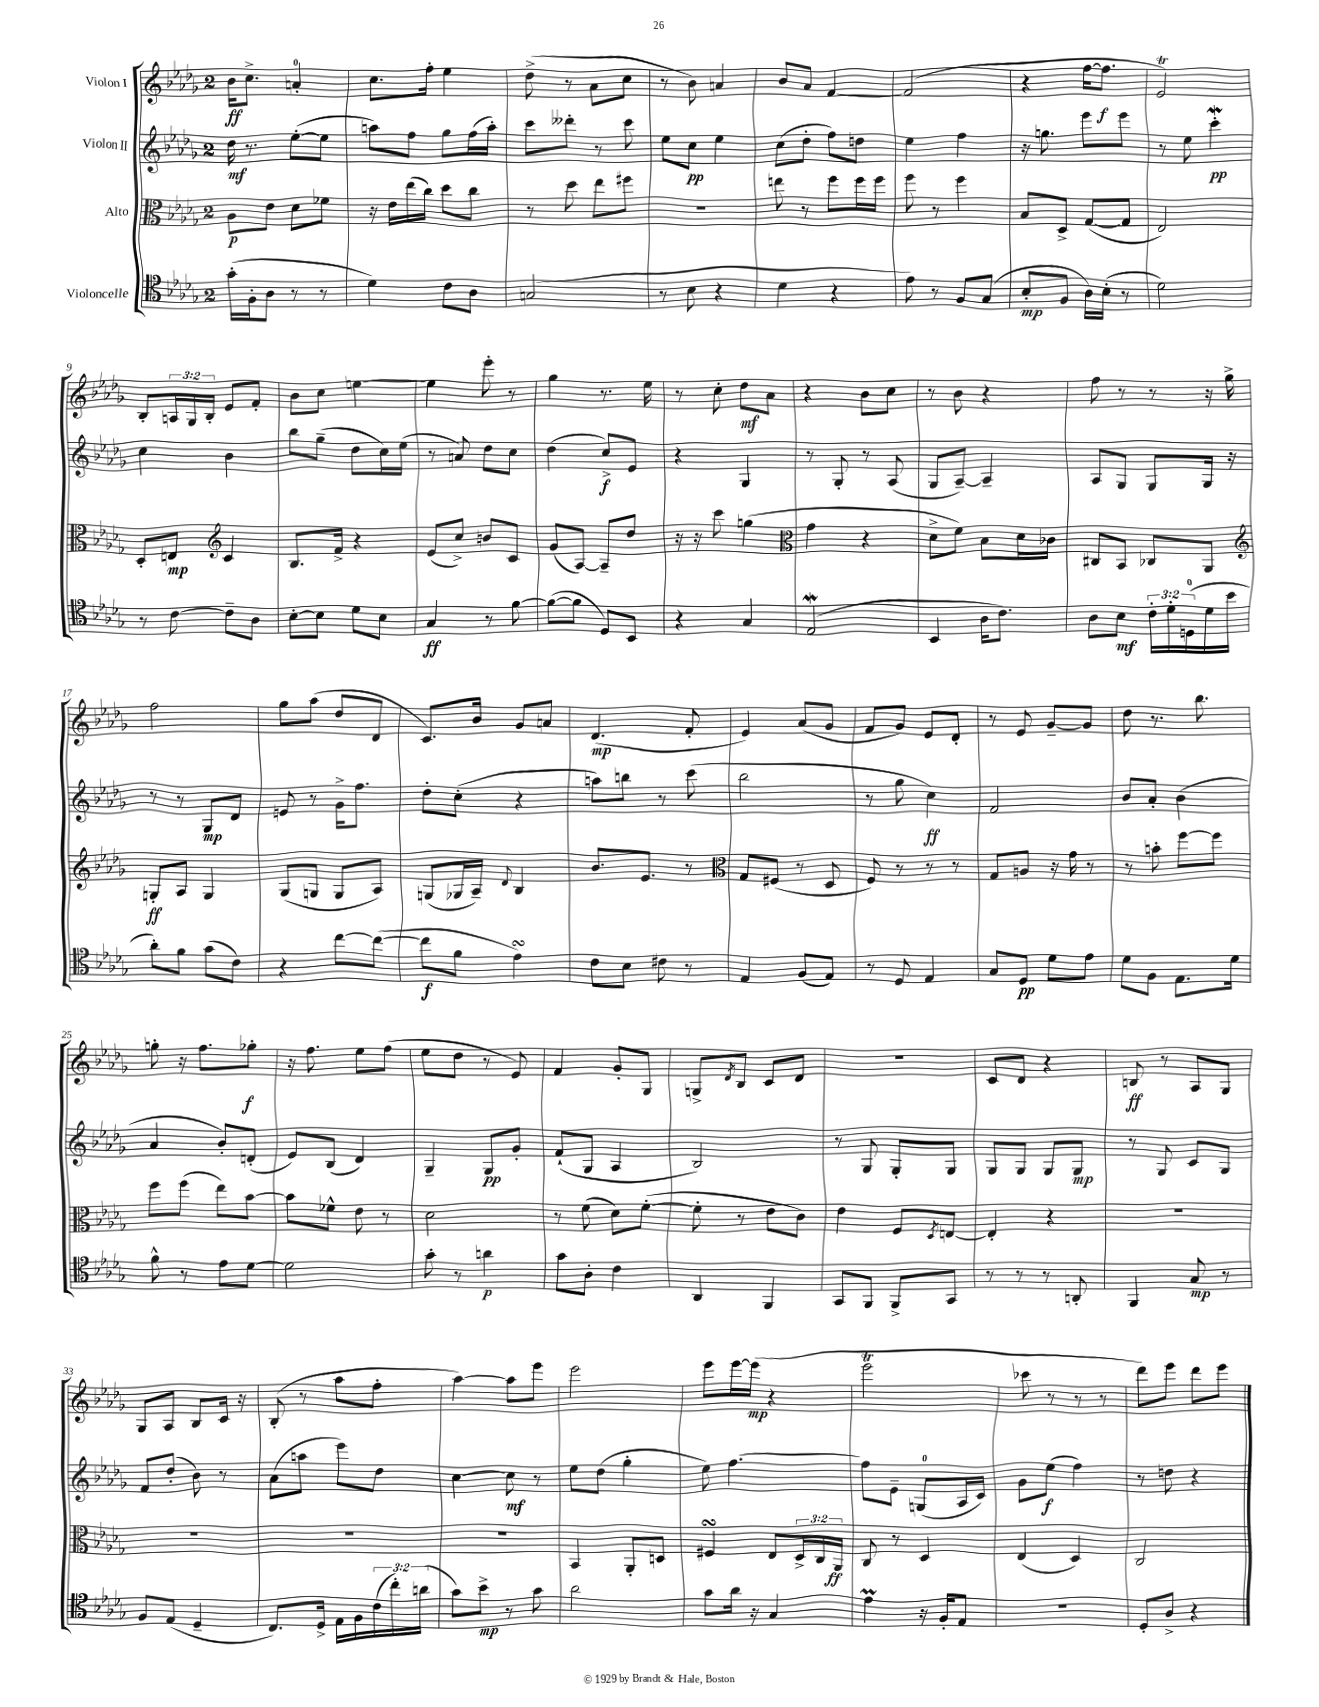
<<
\new StaffGroup <<
\new Staff = "s0" \with { instrumentName = "Violon I" } {
    \clef treble \key des \major \once \override Staff.TimeSignature.style = #'single-digit \time 2/4 \override Staff.TupletNumber.text = #tuplet-number::calc-fraction-text
    bes'16\ff c''8.-> a'4-0-. |
    c''8. f''16-. ees''4 |
    des''8->( r8 aes'8 c''8 |
    r8 bes'8) a'4 |
    bes'8 aes'8 f'4~ |
    f'2( |
    r4 f''16~ f''8.\f |
    ees'2\trill) |
    bes8-. \tuplet 3/2 { a16 ges16 bes16-. } ees'8 f'8-. |
    bes'8 c''8 e''4~ |
    e''4 ees'''8-. r8 |
    ges''4 r8. ees''16 |
    r8 c''8-. des''8\mf aes'8 |
    r4 bes'8 c''8 |
    r8 bes'8 r4 |
    f''8 r8 r8 r16 ges''16-> |
    f''2 |
    ges''8 aes''8( des''8 des'8 |
    c'8.) bes'16 ges'8 a'8 |
    des'4.\mp( f'8-. |
    ees'4) aes'8( ges'8 |
    f'8 ges'8) ees'8 des'8-. |
    r8 ees'8 ges'8~-- ges'8 |
    des''8 r8. bes''8. |
    g''8-. r16 f''8. ges''8-.\f |
    r16 f''8. ees''8 f''8( |
    ees''8 des''8 r8 ees'8) |
    f'4 ges'8-. ges8 |
    g8-> \acciaccatura { des'8 } bes8 c'8 des'8 |
    R2 |
    c'8 des'8 r4 |
    b8\ff r8 aes8 ges8 |
    ges8 aes8 bes8 c'16 r16 |
    bes8-.( r8 aes''8 f''8-. |
    aes''4~) aes''8 ees'''8 |
    ees'''2 |
    ees'''8 ees'''16~ ees'''16\mp( r4 |
    ees'''2\trill |
    ces'''8 r8 r8 r8 |
    des'''8) ees'''8 des'''8 ees'''8 \bar "|." |
}
\new Staff = "s1" \with { instrumentName = "Violon II" } {
    \clef treble \key des \major \once \override Staff.TimeSignature.style = #'single-digit \time 2/4
    des''16\mf r8. ees''8~-.( ees''8 |
    a''8) f''8 ges''8 f''16( a''16-.) |
    c'''8 deses'''8-. r8 c'''8 |
    ees''8 c''8\pp ees''4 |
    c''8( des''8-. f''8) d''8 |
    ees''4 f''4 |
    r16 g''8. ees'''8 ees'''8 |
    r8 ees''8 c'''4-.\mordent\pp |
    c''4 bes'4 |
    bes''8 ges''8--( des''8 c''16) ees''16( |
    r8 a'8) des''8 c''8 |
    des''4( c''8->\f) ees'8 |
    r4 ges4 |
    r8 ges8-. r8 aes8( |
    ges8 aes8~--) aes4-- |
    aes8 ges8 ges8 ges16 r16 |
    r8 r8 ges8\mp des'8 |
    e'8 r8 ges'16-> f''8. |
    des''8-. c''8-.( r4 |
    a''8) b''8 r8 c'''8( |
    bes''2 |
    r8 ges''8 c''4\ff) |
    f'2 |
    bes'8 aes'8-. bes'4( |
    aes'4 bes'8-.) d'8-.( |
    ees'8) bes8( des'4) |
    ges4-- ges8\pp ges'8-. |
    f'8-!( ges8 aes4 |
    bes2) |
    r8 ges8 ges8-. ges8 |
    ges8 ges8 ges8 ges8\mp |
    r8 ges8 c'8 ges8 |
    f'8 des''8-.( bes'8) r8 |
    aes'8( a''8 ees'''8) des''8 |
    c''4~ c''8\mf r8 |
    ees''8 des''8( ges''4-. |
    ees''8) f''4.~ |
    f''8 ees'8-- g8-0( aes16 c'16) |
    ges'8 ees''8\f( f''4) |
    r8 d''8 r4 \bar "|." |
}
\new Staff = "s2" \with { instrumentName = "Alto" } {
    \clef alto \key des \major \once \override Staff.TimeSignature.style = #'single-digit \time 2/4 \override Staff.TupletNumber.text = #tuplet-number::calc-fraction-text
    aes8\p ees'8 des'8 fes'8 |
    r16 ees'16 ees''16( c''16) des''8 c''8 |
    r8 des''8 ees''8 fis''8 |
    R2 |
    e''8 r8 f''8 f''16 f''16 |
    f''8 r8 f''4 |
    bes8 des8-> ges8~( ges8 |
    ees2) |
    des8-. e8\mp \clef treble c'4 |
    bes8. f'16-> r4 |
    ees'8( c''8->) b'8 c'8 |
    ges'8( aes8~) aes8-- des''8 |
    r16 r16 c'''8 g''4( |
    \clef alto ges'4 r4 |
    des'8-> f'8) bes8 des'16 ces'16 |
    cis8 bes,8 ces8 aes,8 |
    \clef treble g8-.\ff aes8 g4 |
    ges8( g8 g8 aes8) |
    g8( ges16 aes16--) \appoggiatura { des'8 } bes4 |
    bes'8. ees'8. r8 |
    \clef alto ges8 fis8( r8 des8 |
    f8) r8 r8 r8 |
    ges8 a8 r16 ges'16 r8 |
    r8 b'8-. f''8~ f''8 |
    f''8 f''8( ees''8) bes'8~ |
    bes'8 fes'8-^ ees'8 r8 |
    des'2 |
    r8 f'8( des'8) f'8~-.( |
    f'8-. r8 ees'8 c'8) |
    ees'4 f8 \acciaccatura { des8 } e8~ |
    e4-. r4 |
    R2 |
    R2 |
    R2 |
    R2 |
    bes,4 aes,8-. d8 |
    fis4\turn ees8 \tuplet 3/2 { des16-> c16 aes,16\ff } |
    c8 r8 des4 |
    ees4( des4) |
    c2 \bar "|." |
}
\new Staff = "s3" \with { instrumentName = "Violoncelle" } {
    \clef tenor \key des \major \once \override Staff.TimeSignature.style = #'single-digit \time 2/4 \override Staff.TupletNumber.text = #tuplet-number::calc-fraction-text
    ges'16-.( f16-. aes8 r8 r8 |
    des'4) c'8 aes8 |
    g2( |
    r8 bes8 r4 |
    des'4 r4 |
    ees'8) r8 f8 ges8( |
    bes8-.\mp f8 aes16) bes16-.( r8 |
    des'2) |
    r8 c'8~ c'8-- aes8 |
    bes8~-. bes8 des'8 bes8 |
    ges4\ff r8 f'8~ |
    f'8~( f'8 des8) bes,8 |
    r4 ges4 |
    ees2\mordent( |
    bes,4 aes16 c'8.) |
    aes8 bes8\mf \tuplet 3/2 { c'16-. des'16-. d16-0( } des'16 bes'16 |
    aes'8-.) f'8 ges'8( c'8) |
    r4 c''8~ c''8~( |
    c''8\f f'8 ees'4\turn) |
    c'8 bes8 cis'8 r8 |
    ees4 f8( ees8) |
    r8 des8 ees4 |
    ges8 des8\pp des'8 ees'8 |
    des'8 f8 ees8. des'16 |
    f'8-^ r8 ees'8 des'8~ |
    des'2 |
    ges'8-. r8 a'4\p |
    ges'8 aes8-. c'4 |
    aes,4 f,4 |
    ges,8 f,8 f,8-> ges,8 |
    r8 r8 r8 a,8-. |
    f,4 ges8\mp r8 |
    f8 ees8( des4-- |
    c8.) des16-> ees16 f16 \tuplet 3/2 { c'16( c''16-.) a'16( } |
    ges'8) bes'8->\mp r8 ges'8 |
    aes'2 |
    ges'8 aes'16 r16 ges4 |
    ees'4\prall r16 f16-. ees8 |
    r2 |
    des8-. aes8-> r4 \bar "|." |
}
>>
>>
